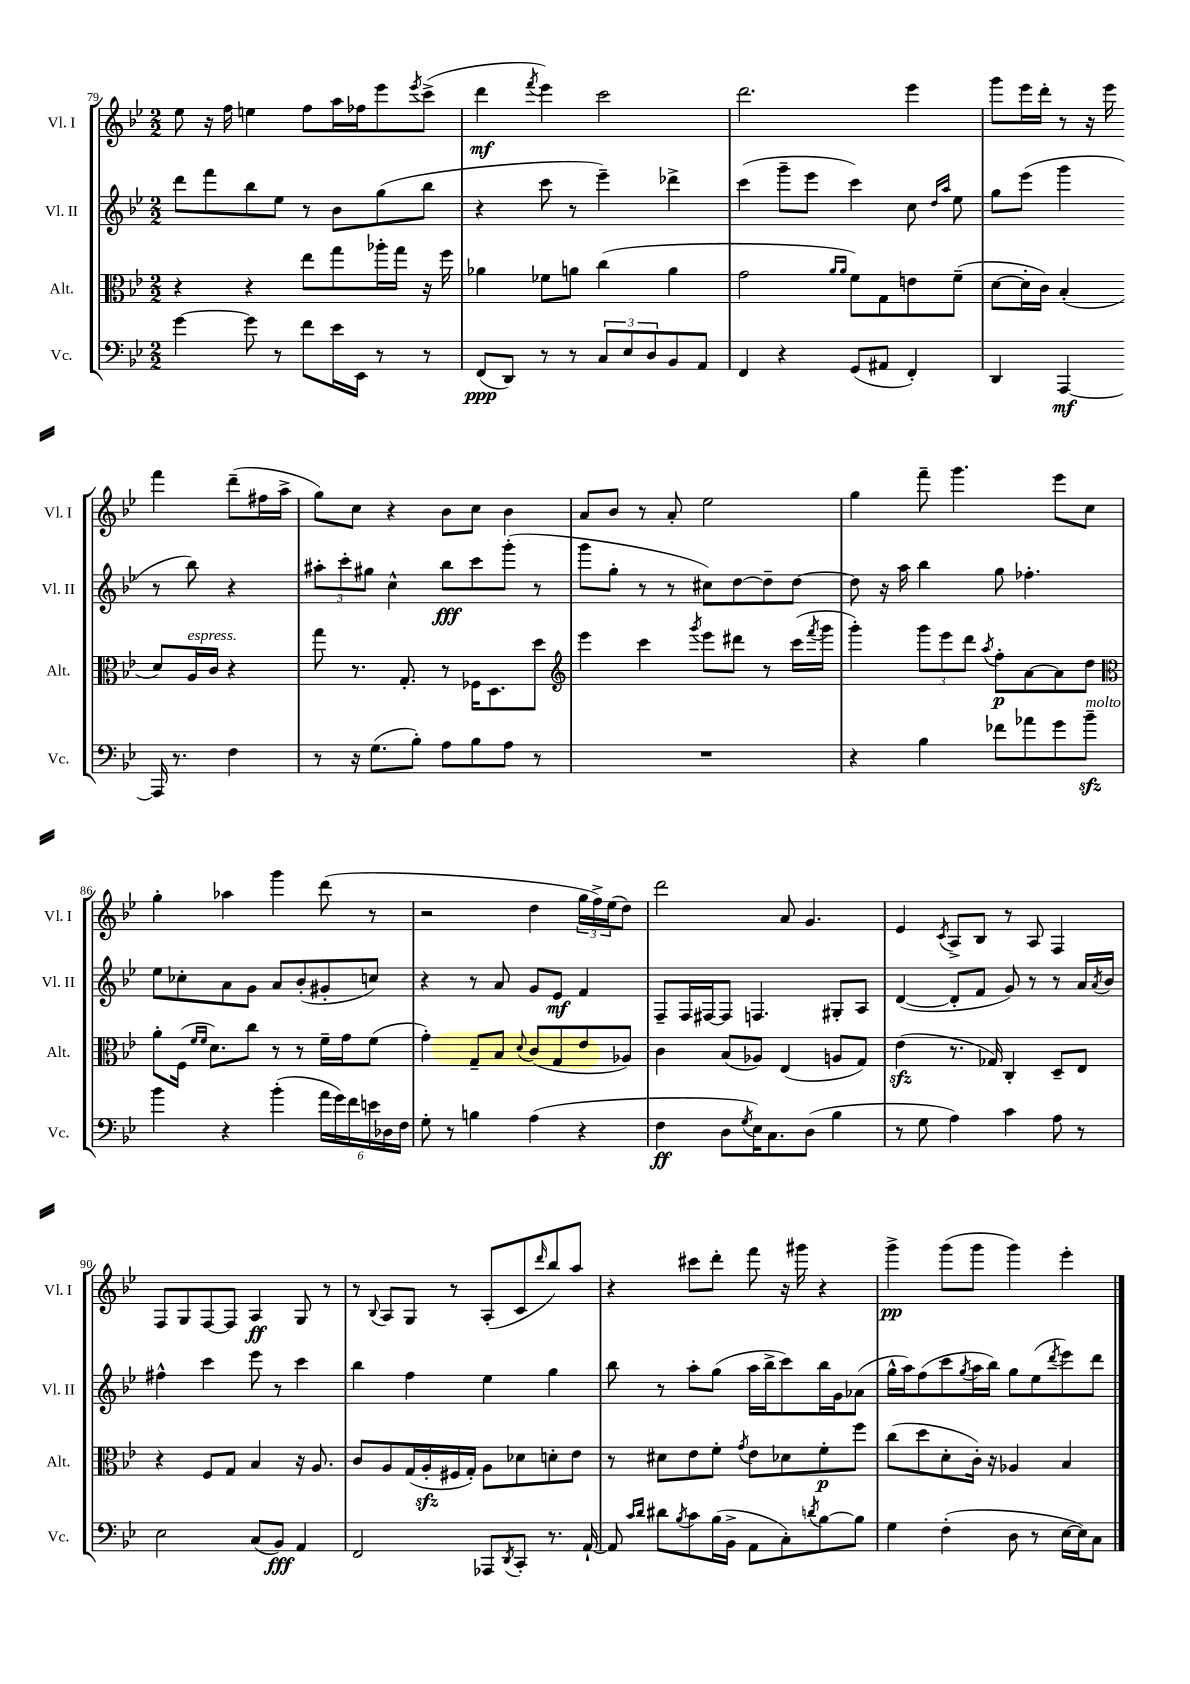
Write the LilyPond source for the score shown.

<<
\new StaffGroup <<
\new Staff = "s0" \with { instrumentName = "Vl. I" shortInstrumentName = "Vl. I" } {
    \clef treble \key bes \major \numericTimeSignature \time 2/2
    ees''8 r16 f''16 e''4 f''8 a''16 fes''16 ees'''8 \acciaccatura { ees'''8 } c'''8->( |
    d'''4\mf \acciaccatura { f'''8 } ees'''4) c'''2 |
    d'''2. ees'''4 |
    g'''8 ees'''16 d'''16-. r8 r16 ees'''16 f'''4 d'''8--( fis''16 a''16-> |
    g''8) c''8 r4 bes'8 c''8 bes'4 |
    a'8 bes'8 r8 a'8-. ees''2 |
    g''4 f'''8-- g'''4. ees'''8 c''8 |
    g''4-. aes''4 g'''4 d'''8( r8 |
    r2 d''4 \tuplet 3/2 { g''16 f''16->) ees''16( } d''8) |
    d'''2 a'8 g'4. |
    ees'4 \acciaccatura { c'8 } a8-> bes8 r8 a8 f4 |
    f8 g8 f8~ f8 a4\ff g8 r8 |
    r8 \appoggiatura { bes8 } a8 g8 r8 a8-.( c'8 \grace { d'''16 } bes''8) a''8 |
    r4 cis'''8 d'''8-. f'''8 r16 gis'''16 r4 |
    g'''4->\pp g'''8( g'''8 g'''4) ees'''4-. \bar "|." |
}
\new Staff = "s1" \with { instrumentName = "Vl. II" shortInstrumentName = "Vl. II" } {
    \clef treble \key bes \major \numericTimeSignature \time 2/2
    d'''8 f'''8 bes''8 ees''8 r8 bes'8 g''8( bes''8 |
    r4 c'''8 r8 ees'''4--) des'''4-> |
    c'''4( g'''8-- ees'''8 c'''4) c''8 \grace { d''16 a''16 } ees''8 |
    g''8 ees'''8( g'''4 r8 bes''8) r4 |
    \tuplet 3/2 { ais''8-. c'''8-. gis''8 } c''4-^ bes''8\fff c'''8 g'''8-.( r8 |
    g'''8 g''8-. r8 r8 cis''8) d''8~ d''8-- d''8~ |
    d''8 r16 a''16 bes''4 g''8 fes''4.-. |
    ees''8 ces''8-. a'8 g'8 a'8 bes'8-.( gis'8-. c''8) |
    r4 r8 a'8 g'8 ees'8\mf f'4 |
    f8-- f16 fis16~ fis8 f4. gis8-. a8 |
    d'4~( d'8-. f'8 g'8) r8 r8 a'16 \acciaccatura { a'8 } bes'16 |
    fis''4-^ c'''4 ees'''8 r8 c'''4 |
    bes''4 f''4 ees''4 g''4 |
    bes''8 r8 a''8-. g''8( a''16 bes''16-> c'''8) bes''16 g'16 aes'8( |
    g''16-^ a''16) f''8( c'''8 \acciaccatura { g''8 } a''16 bes''16) g''8 ees''8( \acciaccatura { d'''8 } ees'''8) d'''8 \bar "|." |
}
\new Staff = "s2" \with { instrumentName = "Alt." shortInstrumentName = "Alt." } {
    \clef alto \key bes \major \numericTimeSignature \time 2/2
    r4 r4 ees''8 g''8 aes''16-. g''16 r16 f''16 |
    aes'4 fes'8 a'8 c''4( a'4 |
    g'2 \grace { a'16 a'16 } f'8) g8 e'8 f'8--( |
    d'8~ d'16-. c'16) bes4-.( d'8) a16^\markup { \italic "espress." } c'16 r4 |
    g''8 r8. g8.-. r8 fes16 d8. d''8 |
    \clef treble ees'''4 c'''4 \acciaccatura { g'''8 } ees'''8 dis'''8 r8 c'''16( \acciaccatura { f'''8 } g'''16 |
    g'''4-.) \tuplet 3/2 { g'''8 ees'''8 d'''8 } \acciaccatura { a''8 } f''8-.\p a'8~ a'8 d''8 |
    \clef alto a'8-. f16( \grace { f'16 f'16 } d'8.) c''8 r8 r8 f'16-- g'16 f'8( |
    g'4-.) g8-- bes8 \appoggiatura { d'8 } c'8( g8 ees'8 aes8) |
    c'4 bes8( aes8) ees4( a8 g8) |
    ees'4\sfz( r8. ges16) c4-. d8-- ees8 |
    r4 f8 g8 bes4 r16 a8. |
    c'8 a8 g16( a16-.\sfz fis16 g16-.) a8 des'8 d'8-. ees'8 |
    r8 dis'8 ees'8 f'8-. \acciaccatura { g'8 } ees'8 des'8 f'8-.\p f''8 |
    c''8( d''8 d'8-. c'16-.) r16 aes4 bes4 \bar "|." |
}
\new Staff = "s3" \with { instrumentName = "Vc." shortInstrumentName = "Vc." } {
    \clef bass \key bes \major \numericTimeSignature \time 2/2
    g'4~ g'8 r8 f'8 ees'16 ees,16 r8 r8 |
    f,8\ppp( d,8) r8 r8 \tuplet 3/2 { c8 ees8 d8 } bes,8 a,8 |
    f,4 r4 g,8( ais,8 f,4-.) |
    d,4 a,,4~\mf a,,16 r8. f4 |
    r8 r16 g8.( bes8-.) a8 bes8 a8 r8 |
    R1 |
    r4 bes4 fes'8 aes'8 g'8 bes'8--\sfz^\markup { \italic "molto" } |
    bes'4 r4 bes'4-.( \tuplet 6/4 { a'16 g'16) f'16 e'16 des16 f16 } |
    g8-. r8 b4 a4( r4 |
    f4\ff d8 \acciaccatura { g8 } ees16) c8. d8( bes4 |
    r8 g8 a4) c'4 a8 r8 |
    ees2 c8( bes,8\fff) a,4 |
    f,2 aes,,8 \acciaccatura { d,8 } c,8-. r8. a,16~-! |
    a,8 \grace { c'16 d'16 } dis'8 \acciaccatura { bes8 } c'8 bes16( bes,16-> a,8 c8-.) \acciaccatura { d'8 } bes8~ bes8 |
    g4 f4-.( d8 r8 ees16~ ees16) c8 \bar "|." |
}
>>
>>
\layout { \context { \Score currentBarNumber = #79 } }
